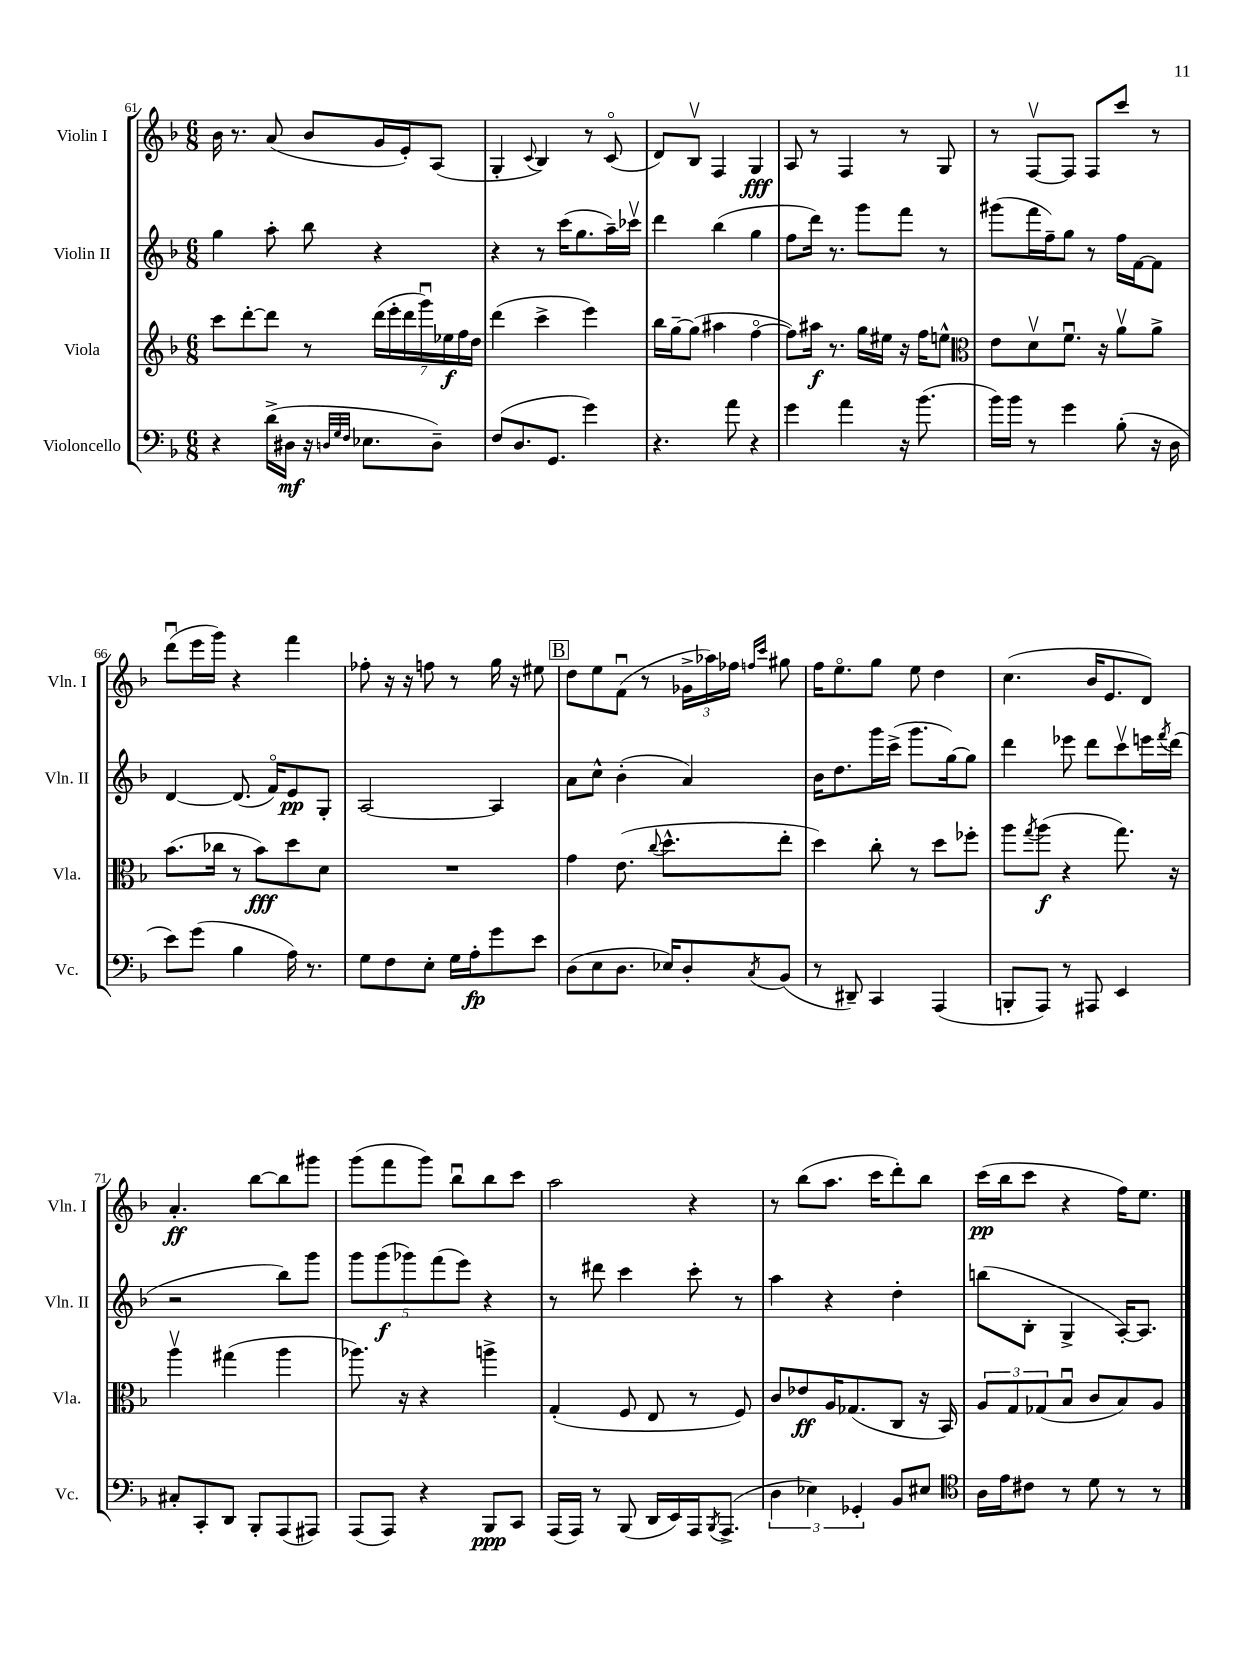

**kern	**kern	**kern	**kern
*staff4	*staff3	*staff2	*staff1
*clefF4	*clefG2	*clefG2	*clefG2
*k[b-]	*k[b-]	*k[b-]	*k[b-]
*M6/8	*M6/8	*M6/8	*M6/8
4r	8ccc\L	4gg\	16b-\
.	.	.	8.r
.	[8ddd'\	.	.
(16d^\LL	8ddd\]J	8aa'\	(8a/
16D#\JJ	.	.	.
16r	8r	8bb-\	8b-/L
32qqD/LLL	.	.	.
32qqG/	.	.	.
32qqF/JJJ	.	.	.
8.E-\L	.	.	.
.	(28ddd\LL	4r	16g/L
.	28eee'\	.	.
.	.	.	16e'/J)
.	28ddd\	.	.
.	28gggu\)	.	.
8D~\J)	.	.	(8A/J
.	28ee-\	.	.
.	28ff\	.	.
.	28dd\JJ	.	.
=	=	=	=
(8F/L	(4ddd\	4r	4G'/
8.D/	.	.	.
.	.	.	8qqc/
.	4ccc^\	8r	4B-/)
8.GG/J	.	.	.
.	.	(16ccc\LK	.
.	.	8.gg\	.
4g\)	4eee\)	.	8r
.	.	16aa~\L)	(8co/
.	.	16ccc-v\JJ	.
=	=	=	=
4.r	16bb-\LL	4ddd\	8d/L)
.	[16gg~\J	.	.
.	(8gg\]J	.	8B-v/J
.	4aa#\	(4bb-\	4F/
8a\	.	.	.
4r	[4ffo\	4gg\	4G/
=	=	=	=
4g\	8ff\]L)	8ff\L	8A/
.	16aa#\Jk	16ddd\Jk)	8r
.	8.r	8.r	.
4a\	.	.	4F/
.	16gg\LL	8ggg\L	.
.	16ee#\JJ	.	.
16r	16r	8fff\J	8r
(8.b-\	16ff\LK	.	.
.	8ee^^\J	8r	8G/
=	=	=	=
*	*clefC3	*	*
16b-\LL)	8e\L	(8ggg#\L	8r
16b-\JJ	.	.	.
8r	8dv\	16fff\L	[8Fv/L
.	.	16ff~\J)	.
4g\	8.fu\J	8gg\J	8F/]J
.	.	8r	8F/L
.	16r	.	.
(8B-'\	8av\L	16ff\LL	8ccc/J
.	.	[16f\J	.
16r	8a^\J	8f\]J	8r
16D\	.	.	.
=	=	=	=
8e\L)	(8.b-\L	[4d/	(8dddu\L
(8g\J	.	.	16eee\L
.	16cc-\Jk	.	16ggg\JJ)
4B-\	8r	(8.d/]	4r
.	8b-\L)	.	.
.	.	16fo/LK)	.
16A\)	8dd\	8e/	4fff\
8.r	.	.	.
.	8d\J	8G'/J	.
=	=	=	=
8G\L	2.r	[2A/	8ff-'\
8F\	.	.	16r
.	.	.	16r
8E'\J	.	.	8ff\
16G\LL	.	.	8r
16A'\J	.	.	.
8g\	.	4A/]	16gg\
.	.	.	16r
8e\J	.	.	8ee#\
=	=	=	=
(8D\L	4g\	8a\L	8dd\L
8E\	.	8cc^^\J	8ee\
8.D\J	(8.e\	(4b-'\	(8fu\J
.	.	.	8r
.	8qqcc/	.	.
16E-/LK)	8.dd^^\L	.	.
8D'/	.	4a/)	24g-^\LL
.	.	.	24aa-\)
.	.	.	24ff-\JJ
.	.	.	16qqff/LL
8qC/	.	.	16qqccc/JJ
(8BB-/J	8ee'\J	.	8gg#\
=	=	=	=
8r	4dd\)	16b-\LK	16ff\LK
.	.	8.dd\	8.eeo\
8DD#~/)	.	.	.
4CC/	8cc'\	16ggg\L	8gg\J
.	.	(16ccc^\JJ	.
.	8r	8.ggg\L	8ee\
(4AAA/	8dd\L	.	4dd\
.	.	[16gg\k)	.
.	8ff-'\J	8gg\]J	.
=	=	=	=
8BBB'/L	8aa\L	4ddd\	(4.cc\
.	8qgg/	.	.
8AAA/J)	(8aa\J	.	.
8r	4r	8eee-\	.
8AAA#/	.	8ddd\L	16b-/LK
.	.	.	8.e/
4EE/	8.gg\)	8cccv\	.
.	.	16eee\L	8d/J)
.	.	8qfff/	.
.	16r	(16ddd\JJ	.
=	=	=	=
8C#'/L	4aav\	2r	4.a'/
8CC'/	.	.	.
8DD/J	(4gg#\	.	.
8BBB-'/L	.	.	[8bb-\L
(8AAA/	4aa\	8bb-\L)	8bb-\]
8AAA#/J)	.	8ggg\J	8ggg#\J
=	=	=	=
(8AAA/L	8.aa-\)	10ggg\L	(8ggg\L
.	.	(10ggg\	.
8AAA/J)	.	.	8fff\
.	16r	.	.
.	.	10ggg-\)	.
4r	4r	.	8ggg\J)
.	.	(10fff\	.
.	.	.	8bb-u\L
.	.	10eee\J)	.
8BBB-/L	4aa^\	4r	8bb-\
8CC/J	.	.	8ccc\J
=	=	=	=
(16AAA/LL	(4G'/	8r	2aa\
16AAA/JJ)	.	.	.
8r	.	8ddd#\	.
(8BBB-/	8F/	4ccc\	.
16DD/LL	8E/	.	.
16EE/)	.	.	.
16AAA/J	8r	8ccc'\	4r
8qBBB-/	.	.	.
(8.AAA^/J	.	.	.
.	8F/)	8r	.
=	=	=	=
6D\	8c/L	4aa\	8r
.	8e-/	.	(8bb-\L
6E-\)	.	.	.
.	16A/K	4r	8.aa\J
.	(8.G-/	.	.
6GG-'/	.	.	.
.	.	.	16ccc\LK
8BB-/L	8C/J	4dd'\	8ddd'\)
8E#/J	16r	.	8bb-\J
.	16BB-/)	.	.
=	=	=	=
*clefC4	*	*	*
16A\LL	12A/L	(8bb\L	(16ccc\LL
16e\J	.	.	16bb-\J
.	12G/	.	.
8c#\J	.	8B-'\J	8ccc\J
.	(12G-/	.	.
8r	8B-u/J	4G^/	4r
8d\	8c/L	.	.
8r	8B-/)	[16A'/LK)	16ff\LK)
.	.	8.A/]J	8.ee\J
8r	8A/J	.	.
==	==	==	==
*-	*-	*-	*-
